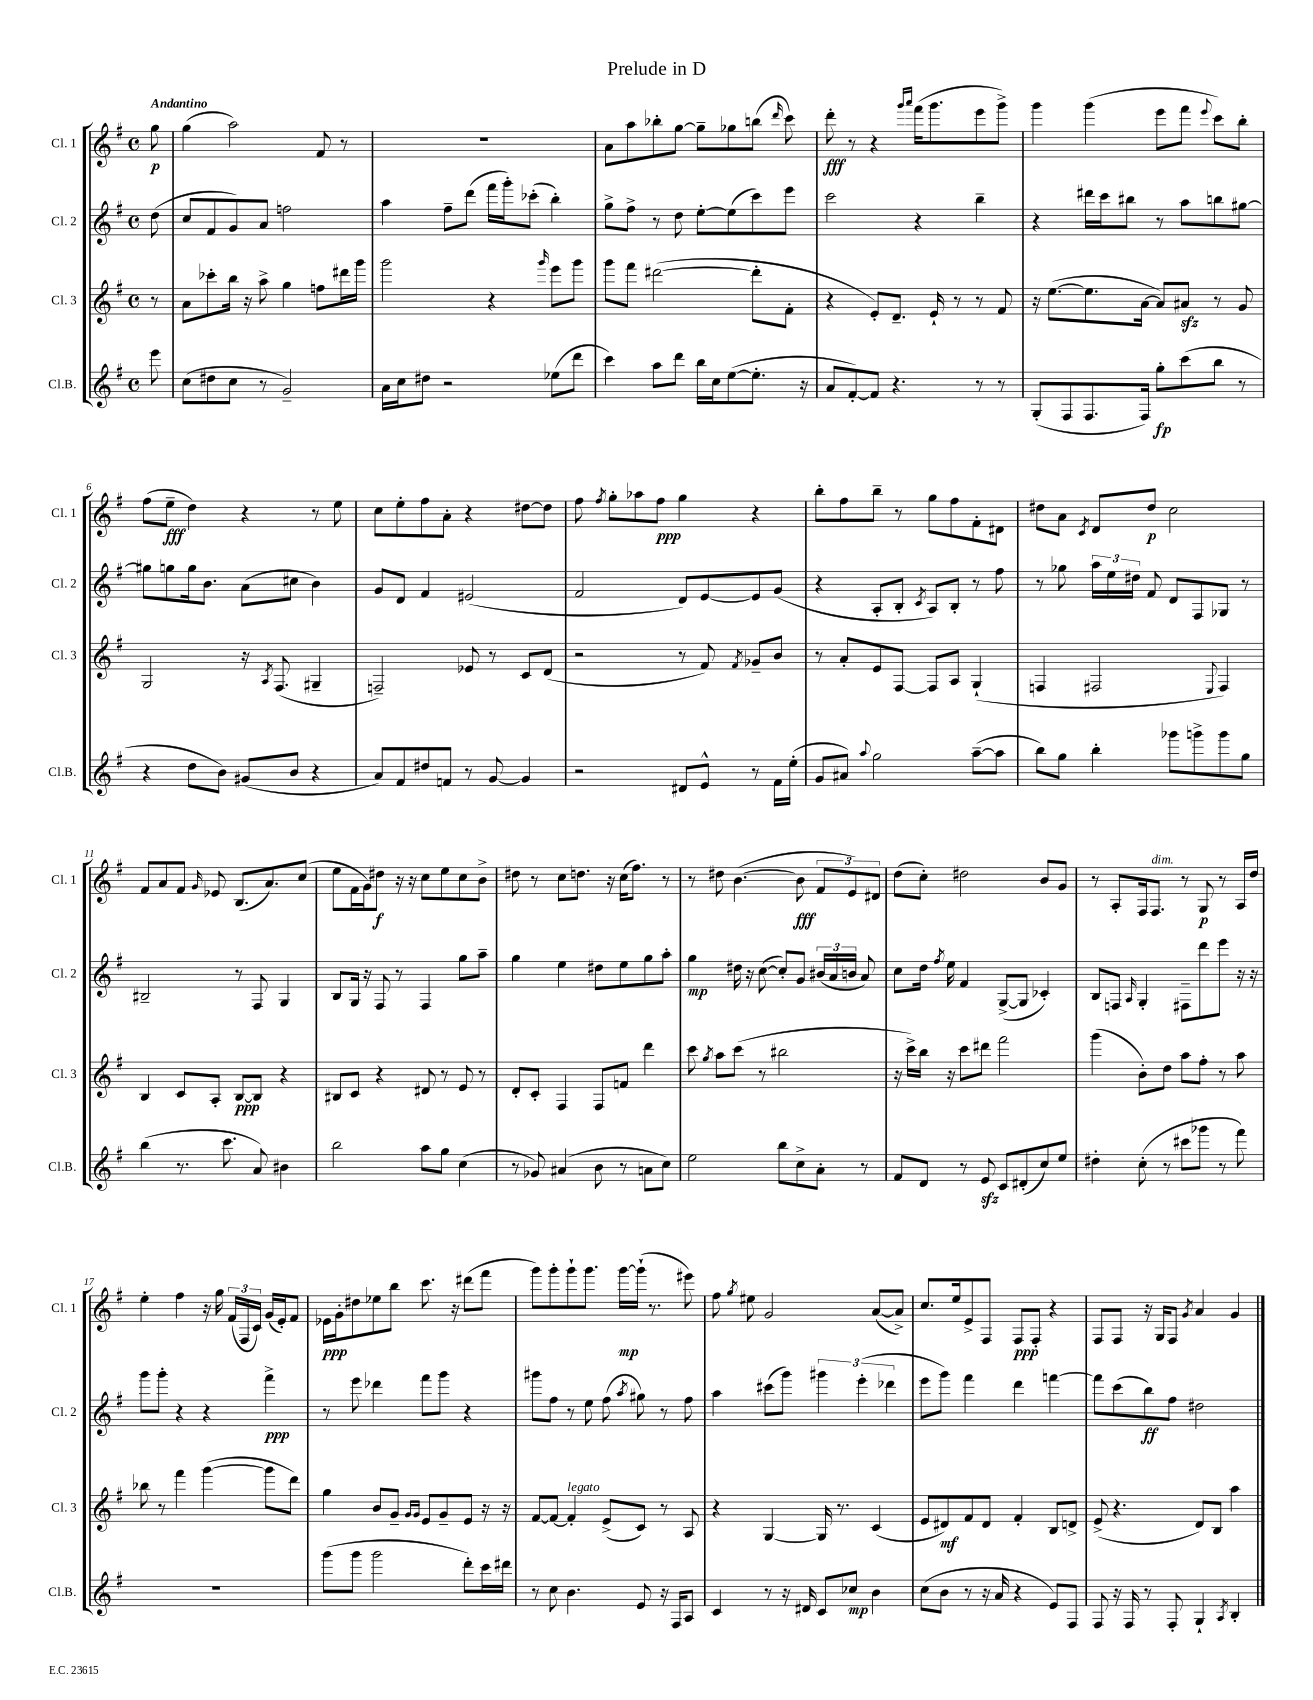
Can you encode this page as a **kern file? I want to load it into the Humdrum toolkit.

**kern	**kern	**kern	**kern
*staff4	*staff3	*staff2	*staff1
*clefG2	*clefG2	*clefG2	*clefG2
*k[f#]	*k[f#]	*k[f#]	*k[f#]
*M4/4	*M4/4	*M4/4	*M4/4
*met(c)	*met(c)	*met(c)	*met(c)
8eee\	8r	(8dd\	8gg\
=	=	=	=
(8cc\L	8a\L	8cc/L	(4gg\
8dd#\	8ccc-'\	8f#/	.
8cc\J	16bb\Jk	8g/)	2aa\)
.	16r	.	.
8r	8aa^\	8a/J	.
2g~/)	4gg\	2ff\	.
.	8ff\L	.	8f#/
.	16ddd#\L	.	8r
.	16ggg\JJ	.	.
=	=	=	=
16a\LL	2ggg\	4aa\	1r
16cc\J	.	.	.
8dd#\J	.	.	.
2r	.	8ff#~\L	.
.	.	(8ddd\J	.
.	4r	16fff#\LL	.
.	.	16ggg'\J)	.
.	.	(8ccc-'\J	.
.	16qqggg/	.	.
(8ee-\L	8eee\L	4bb'\)	.
8ddd\J	8ggg\J	.	.
=	=	=	=
4ccc\)	8ggg\L	8gg^\L	8a\L
.	8fff#\J	8ff#^\J	8aa\
8aa\L	([2ddd#\	8r	8bb-'\
8ddd\J	.	8dd\	[8gg\J
16bb\LL	.	[8ee'\L	8gg~\]L
16cc\J	.	.	.
([8ee\	.	(8ee\]	8gg-\
8.ee'\]J	8ddd#'\]L	8ccc\)	(8bb\J
.	.	.	16qqddd/
.	8f#'\J	8eee\J	8ccc\)
16r	.	.	.
=	=	=	=
8a/L	4r	2ccc\	8ddd'\
[8f#'/)	.	.	8r
8f#/]J	8e'/L)	.	4r
4.r	8.d~/J	.	.
.	.	.	16qqggg/LL
.	.	.	16qqaaa/JJ
.	.	4r	(16fff#\LK
.	16e`/	.	8.ggg\
.	8r	.	.
8r	8r	4bb~\	8eee\
8r	8f#/	.	8ggg^\J)
=	=	=	=
(8G'/L	16r	4r	4ggg\
.	([8.ee\L	.	.
8F#/	.	.	.
8.F#/	8.ee\]	16ddd#\LL	(4ggg\
.	.	16ccc\J	.
.	.	8bb#\J	.
16F#/Jk)	[16a\Jk	.	.
8gg'\L	8a/]L)	8r	8eee\L
(8ccc\	8a#/J	8aa\L	8fff#\J
.	.	.	8qqeee/
8bb\J	8r	8bb\	8ccc\L)
8r	8g/	[8gg#\J	8bb'\J
=	=	=	=
4r	2G/	8gg#\]L	(8ff#\L
.	.	8gg\	8ee~\J
8dd\L	.	16gg\k	4dd\)
.	.	8.b\J	.
8b\J)	.	.	.
(8g#/L	16r	(8a\L	4r
.	8qA/	.	.
.	(8.F#/	.	.
8b/J	.	8cc#\J	.
4r	4G#~/	4b\)	8r
.	.	.	8ee\
=	=	=	=
8a/L)	2F~/)	8g/L	8cc\L
8f#/	.	8d/J	8ee'\
8dd#/	.	4f#/	8ff#\
8f/J	.	.	8a'\J
8r	8e-/	(2e#/	4r
[8g/	8r	.	.
4g/]	8c/L	.	[8dd#\L
.	(8d/J	.	8dd#\]J
=	=	=	=
2r	2r	2f#/	8ff#\
.	.	.	8qff#/
.	.	.	8gg'\L
.	.	.	8aa-\
.	.	.	8ff#\J
8d#/L	8r	8d/L)	4gg\
8e^^/J	8f#/)	[8e/	.
.	8qf#/	.	.
8r	8g-~/L	8e/]	4r
16f#\LL	8b/J	(8g/J	.
(16ee'\JJ	.	.	.
=	=	=	=
8g/L	8r	4r	8bb'\L
8a#/J)	8a'/L	.	8ff#\
8qqaa/	.	.	.
2gg\	8e/	8A'/L	8bb~\J
.	[8F#/J	8B'/J	8r
.	.	8qc/	.
.	8F#/]L	8A/L)	8gg\L
.	8A/J	8B'/J	8ff#\
([8aa~\L	(4G`/	8r	8f#'\
8aa\]J	.	8ff#\	8d#\J
=	=	=	=
8bb\L)	4F/	8r	8dd#\L
8gg\J	.	8gg-\	8a\J
.	.	.	8qc/
4bb'\	2F#/	24aa\LL	8d/L
.	.	24ee\	.
.	.	24dd#\JJ	.
.	.	8f#/	8dd#/J
8ggg-\L	.	8d/L	2cc\
8ggg^\	.	8F#/	.
.	8qqE/	.	.
8ggg\	4F#/)	8G-/J	.
8gg\J	.	8r	.
=	=	=	=
(4bb\	4B/	2B#~/	8f#/L
.	.	.	8a/
8.r	8c/L	.	8f#/J
.	.	.	16qqg/
.	8A'/J	.	8e-/
8.ccc\	.	.	.
.	[8B/L	8r	(8.B/L
8a/)	8B/]J	8F#/	.
.	.	.	8.a/)
4b#\	4r	4G/	.
.	.	.	(8cc/J
=	=	=	=
2bb\	8B#/L	8B/L	8ee\L
.	8c/J	16G/Jk	16f#\L
.	.	16r	16g\J)
.	4r	8F#/	8dd#\J
.	.	8r	16r
.	.	.	16r
8aa\L	8d#/	4F#/	8cc\L
8gg\J	8r	.	8ee\
(4cc\	8e/	8gg\L	8cc\
.	8r	8aa~\J	8b^\J
=	=	=	=
8r	8d'/L	4gg\	8dd#\
8g-/)	8c'/J	.	8r
(4a#/	4F#/	4ee\	8cc\L
.	.	.	8.dd\J
8b\	8F#/L	8dd#\L	.
.	.	.	16r
8r	8f/J	8ee\	(16cc\LK
.	.	.	8.ff#\J)
8a\L	4ddd\	8gg\	.
8cc\J)	.	8aa'\J	8r
=	=	=	=
2ee\	8ccc\	4gg\	8r
.	8qgg/	.	.
.	8aa\L	.	8dd#\
.	(8ccc\J	16dd#\	([4.b\
.	.	16r	.
.	8r	([8cc\	.
8bb\L	2bb#\	8cc'/]L)	.
8cc^\	.	8g/J	8b\]
8a'\J	.	(24b#/LL	12f#/L
.	.	24a/	.
.	.	24b/JJ	12e/)
8r	.	8a/)	.
.	.	.	12d#/J
=	=	=	=
8f#/L	16r	8cc\L	(8dd\L
.	16ccc^\LL)	.	.
8d/J	16bb\JJ	16dd\Jk	8cc'\J)
.	.	8qff#/	.
.	16r	16ee\	.
8r	8ccc\L	4f#/	2dd#\
8e/	8ddd#\J	.	.
8c/L	2fff#\	([8G^/L	.
(8d#'/	.	8G/]J	.
8cc/)	.	4c-'/)	8b/L
8ee/J	.	.	8g/J
=	=	=	=
4dd#'\	(4ggg\	8B/L	8r
.	.	8F/J	8A'/L
.	.	16qqA/	.
(8cc'\	8b'\L)	4G'/	16F#/k
.	.	.	8.F#/J
8r	8dd\J	.	.
8ccc#\L	8aa\L	8F#~\L	8r
8ggg-\J	8ff#'\J	8ddd\	8G/
8r	8r	8eee\J	8r
8fff#\)	8aa\	16r	16A/LL
.	.	16r	16dd/JJ
=	=	=	=
1r	8bb-\	8ggg\L	4ee'\
.	8r	8ggg'\J	.
.	4fff#\	4r	4ff#\
.	([4ggg\	4r	16r
.	.	.	16gg\
.	.	.	(24f#/LL
.	.	.	24F#/
.	.	.	24c/JJ)
.	8ggg\]L	4fff#^\	(16g/LL
.	.	.	16e'/J)
.	8ddd\J)	.	8f#/J
=	=	=	=
(8ggg\L	4gg\	8r	16e-\LL
.	.	.	16g'\J
8ggg\J	.	8eee\	8dd#\
2ggg\	8b/L	4ddd-\	8ee-\
.	8g~/J	.	8bb\J
.	16qqg/LL	.	.
.	16qqg/JJ	.	.
.	8e/L	8fff#\L	8.ccc\
.	8g~/	8ggg\J	.
.	.	.	16r
8ddd'\L)	8e/J	4r	(8ddd#\L
16ccc\L	16r	.	8fff#\J
16ddd#\JJ	16r	.	.
=	=	=	=
8r	[8f#/L	8ggg#\L	8ggg\L)
8cc\	8f#/_J	8ff#\J	8ggg'\
4.b\	4f#'/]	8r	8ggg`\
.	.	8ee\	8.ggg\J
.	(8e^/L	(8ff#\	.
.	.	.	[16ggg\LL
.	.	8qaa/	.
8e/	8c/J)	8gg#\)	(16ggg`\]JJ
.	.	.	8.r
16r	8r	8r	.
16F#/LK	.	.	.
8A/J	8A/	8ff#\	8eee#\)
=	=	=	=
4c/	4r	4aa\	8ff#\
.	.	.	8qgg/
.	.	.	8ee#\
8r	[4G/	(8ccc#\L	2g/
16r	.	8ggg\J)	.
16d#/	.	.	.
8c/L	16G/]	6ggg#\	.
.	8.r	.	.
8cc-/J	.	.	.
.	.	(6eee'\	.
4b\	(4c/	.	([8a/L
.	.	6ddd-\	.
.	.	.	8a^/]J)
=	=	=	=
(8cc\L	8e/L	8eee\L	8.cc/L
8b\J	8d#/)	8ggg\J)	.
.	.	.	16ee/k
8r	8f#/	4fff#\	8e^/
16r	8d#/J	.	8F#/J
16a/	.	.	.
4r	4f#'/	4ddd\	8F#/L
.	.	.	8F#'/J
8e/L)	8B/L	[4fff\	4r
8F#/J	8d^/J	.	.
=	=	=	=
8F#/	(8e^/	8fff\]L	8F#/L
16r	4.r	(8ccc\	8F#/J
16F#/	.	.	.
8r	.	8bb\)	16r
.	.	.	16G/LK
8F#'/	.	8ff#\J	8F#/J
.	.	.	8qg/
4G`/	8d/L)	2dd#\	4a/
.	8B/J	.	.
8qA/	.	.	.
4B'/	4aa\	.	4g/
==	==	==	==
*-	*-	*-	*-
